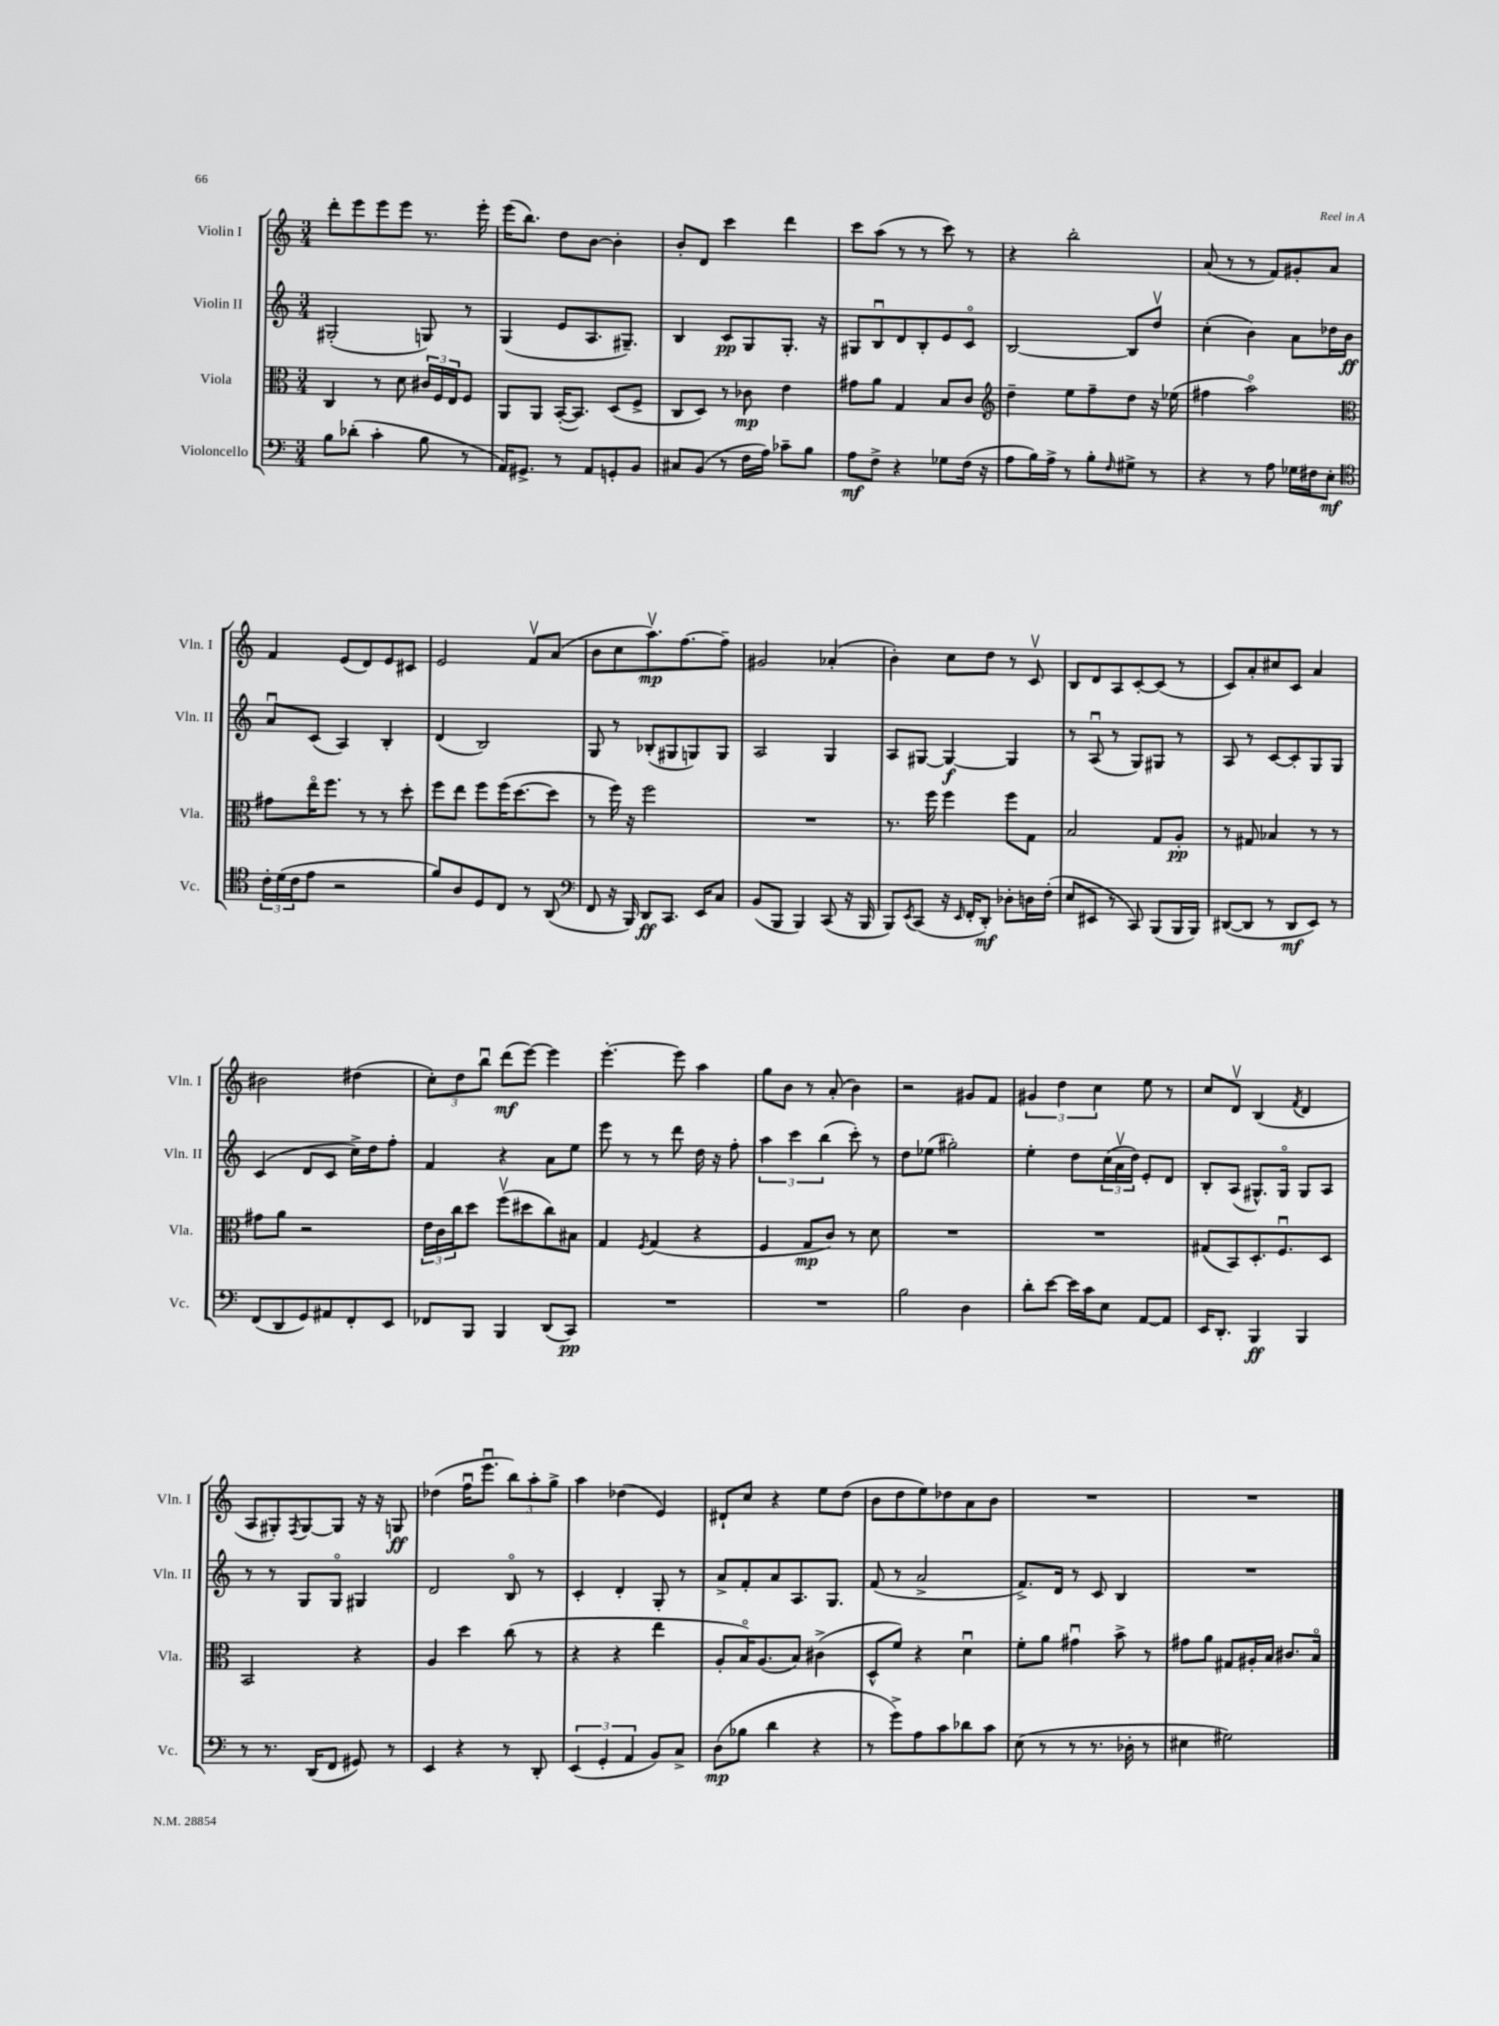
<<
\new StaffGroup <<
\new Staff = "s0" \with { instrumentName = "Violin I" shortInstrumentName = "Vln. I" } {
    \clef treble \key c \major \numericTimeSignature \time 3/4
    d'''8-. e'''8 e'''8 e'''8 r8. e'''16-. |
    e'''16( b''8.) d''8 b'8~ b'4-. |
    b'8-. d'8 c'''4 d'''4 |
    c'''8 a''8( r8 r8 c'''8) r8 |
    r4 b''2-. |
    a'8( r8 r8 f'8) gis'8-. a'8 |
    f'4 e'8( d'8) e'8 cis'8 |
    e'2 f'8\upbow a'8( |
    b'8 c''8 a''8.\upbow\mp) f''8.~ f''8-- |
    gis'2 aes'4-.( |
    b'4-.) c''8 d''8 r8 c'8\upbow |
    b8 d'8 a8 c'8~-. c'8( r8 |
    c'8) a'8-. cis''8 c'8 a'4 |
    bis'2 dis''4( |
    \tuplet 3/2 { c''8-.) d''8 b''8\downbow } d'''8\mf( e'''8~) e'''4 |
    e'''4.~-. e'''8 a''4 |
    g''8 b'8 r8 a'8-.( b'4) |
    r2 gis'8 f'8 |
    \tuplet 3/2 { gis'4 d''4 c''4 } e''8 r8 |
    c''8 d'8\upbow b4( \acciaccatura { f'8 } d'4 |
    a8 gis8-.) \acciaccatura { f8 } gis8~ gis8 r16 r16 g8\ff |
    des''4( f''16\downbow e'''8.\downbow \tuplet 3/2 { b''8) a''8-. g''8-> } |
    a''4 des''4( e'4) |
    dis'8-! c''8 r4 e''8 d''8( |
    b'8 d''8 e''8) des''8 a'8 b'8 |
    R2. |
    R2. \bar "|." |
}
\new Staff = "s1" \with { instrumentName = "Violin II" shortInstrumentName = "Vln. II" } {
    \clef treble \key c \major \numericTimeSignature \time 3/4
    gis2-.( g8) r8 |
    g4( e'8 a8. gis8.--) |
    b4 c'8\pp g8 g8.-. r16 |
    gis8 b8\downbow d'8 b8-. e'8 c'8\flageolet |
    b2~ b8 d''8\upbow |
    c''4-.( b'4) a'8 des''16 b'16\ff |
    a'8\downbow c'8( a4) b4-. |
    d'4( b2) |
    g8 r8 bes8-.( gis8 g8) g8 |
    a2 g4 |
    a8 gis8~ gis4~\f gis4 |
    r8 a8\downbow( r8 g8) gis8 r8 |
    a8 r8 c'8~ c'8-. g8 g8 |
    c'4( d'8 c'8 c''16->) d''16 f''8-. |
    f'4 r4 a'8 e''8 |
    e'''8 r8 r8 d'''8 d''16 r16 f''8-. |
    \tuplet 3/2 { a''4 c'''4 b''4( } c'''8-.) r8 |
    d''8 ees''8( gis''2-.) |
    e''4-. d''8 \tuplet 3/2 { c''16( a'16\upbow d''16) } e'8-. d'8 |
    b8-. a8( gis8.-^) gis16\flageolet gis8 a8 |
    r8 r8 g8 g8\flageolet gis4 |
    d'2 b8\flageolet r8 |
    c'4-. d'4-. g8-. r8 |
    a'8-> f'8-. a'8 a8. g8. |
    f'8( r8 a'2-> |
    f'8.->) d'16 r8 c'8 b4 |
    R2. \bar "|." |
}
\new Staff = "s2" \with { instrumentName = "Viola" shortInstrumentName = "Vla." } {
    \clef alto \key c \major \numericTimeSignature \time 3/4
    c4 r8 d'8 \tuplet 3/2 { cis'16 f16 e16 } f8 |
    a,8 a,8 b,16~-.( b,8.) d8( f8-> |
    c8 d8) r8 ces'8\mp e'4 |
    gis'8 a'8 g4 b8 c'8 |
    \clef treble d''4-- e''8 f''8-- d''8 r16 ees''16( |
    fis''4 a''2\flageolet) |
    \clef alto gis'8 e''16\flageolet f''8. r8 r8 d''8-. |
    f''8 e''8 f''8 f''16( d''8.~ d''8 |
    r8 f''16) r16 f''2 |
    R2. |
    r8. f''16 f''4 f''8 g8 |
    b2 g8 a8-.\pp |
    r8 gis8 bes4 r8 r8 |
    gis'8 a'8 r2 |
    \tuplet 3/2 { e'16 c'16 c''16 } d''8 f''8\upbow( dis''8 c''8) bis8 |
    g4 \acciaccatura { f8 } g4( r4 |
    f4 g8\mp c'8) r8 d'8 |
    R2. |
    R2. |
    gis8( b,8) d8.-. f8.\downbow d8 |
    b,2 r4 |
    a4 d''4 c''8( r8 |
    r4 r4 e''4 |
    a8-. b16\flageolet) a8.( b8) cis'4->( |
    d8-^ f'8) r4 d'4\downbow |
    f'8-. a'8 gis'4\downbow b'8-> r8 |
    gis'8 a'8 gis8 ais16-. b16 cis'8. b16\flageolet \bar "|." |
}
\new Staff = "s3" \with { instrumentName = "Violoncello" shortInstrumentName = "Vc." } {
    \clef bass \key c \major \numericTimeSignature \time 3/4
    b8 des'8-.( c'4-. b8 r8 |
    a,16) gis,8.-> r8 a,8 g,8-. b,8 |
    cis8 b,8( r8 f16 a16) ces'8-- b8 |
    a8\mf f8-> r4 ges8 f16( r16 |
    a8 b16) a16-> r8 b8-. \grace { f16 } gis8-> r8 |
    r4 r8 a8 ges16 fis16 e8-.\mf |
    \clef tenor \tuplet 3/2 { c'16-. d'16( c'16 } e'8 r2 |
    f'8) a8 d8 c8 r8 a,8( |
    \clef bass f,8 r16 b,,16) d,8\ff c,8. e,16 c8 |
    b,8( b,,8 b,,4) c,8( r16 b,,16 |
    b,,8) \acciaccatura { e,8 } c,8( r16 \grace { e,16 } f,16-. d,8-.\mf) des8-. d16 f16-.( |
    e8 eis,8 r8 c,8) b,,8( b,,16 b,,16) |
    dis,8~( dis,8 r8 dis,8\mf e,8) r8 |
    f,8( d,8 g,8) ais,8 f,8-. e,8 |
    fes,8 b,,8 b,,4 d,8( c,8\pp) |
    R2. |
    R2. |
    b2 d4 |
    d'8-. e'8~ e'16 c'16 e8 a,8~ a,8 |
    e,16 d,8.-. b,,4\ff b,,4 |
    r8 r8. d,16( f,8 gis,8) r8 |
    e,4 r4 r8 d,8-. |
    \tuplet 3/2 { e,4( g,4-. a,4 } b,8) c8-> |
    d8\mp( bes8 d'4 r4 |
    r8 g'8->) a8 c'8 des'8 c'8 |
    e8( r8 r8 r8. des16-. r8 |
    eis4 gis2) \bar "|." |
}
>>
>>
\layout { \context { \Score \remove "Bar_number_engraver" } }
